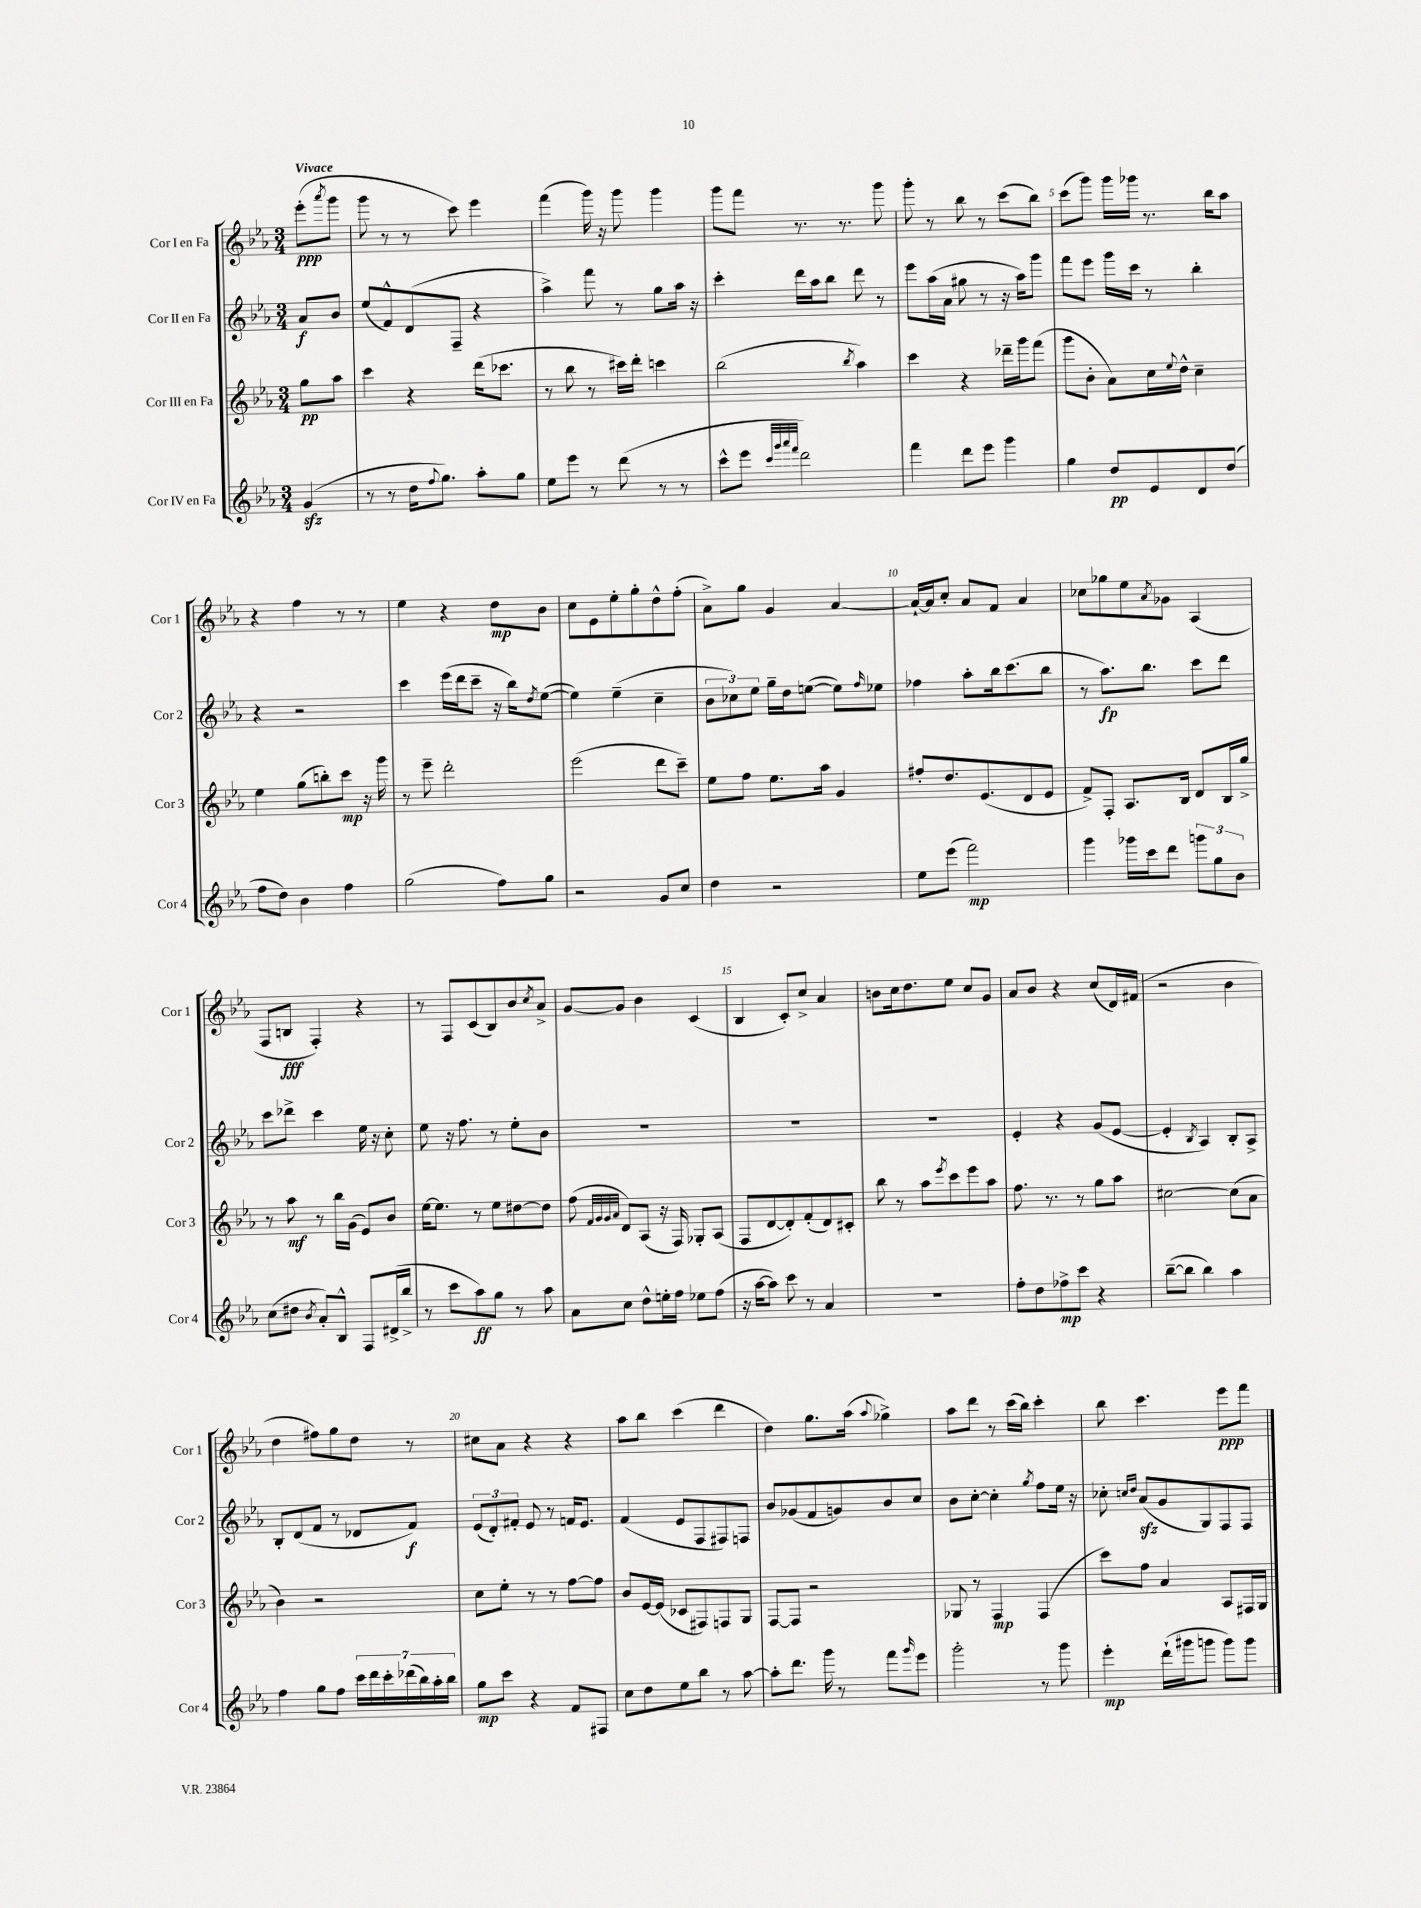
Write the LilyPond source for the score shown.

<<
\new StaffGroup <<
\new Staff = "s0" \with { instrumentName = "Cor I en Fa" shortInstrumentName = "Cor 1" } {
    \clef treble \key ees \major \numericTimeSignature \time 3/4 \partial 4 \tempo "Vivace"
    ees'''8-.\ppp( \acciaccatura { aes'''8 } g'''8 |
    g'''8 r8 r8 c'''8) ees'''4 |
    f'''4( g'''16) r16 g'''8 g'''4 |
    g'''8 f'''8 r8. r8. g'''8 |
    g'''8-. r8 bes''8 r8 c'''8( bes''8) |
    c'''8( g'''8) g'''16 ges'''16 r8. bes''16 aes''8 |
    r4 f''4 r8 r8 |
    ees''4 r4 d''8\mp bes'8 |
    c''8 ees'8 ees''8-. g''8-. d''8-^ f''8-.( |
    aes'8->) g''8 g'4 aes'4~ |
    aes'16~-! aes'16 c''8-. aes'8 f'8 aes'4 |
    ces''8 ges''8 ees''8 \acciaccatura { aes'8 } ges'8 aes4( |
    f8 b8\fff f4-.) r4 |
    r8 f8 c'8( bes8) bes'8 \acciaccatura { c''8 } aes'8-> |
    g'8~ g'8 bes'4 c'4( |
    bes4 c'8-.) c''8-> aes'4 |
    b'8 c''16 d''8. ees''8 c''8 g'8 |
    aes'8 bes'8 r4 c''8( d'16) fis'16( |
    r2 bes'4 |
    d''4 fis''8) g''8 d''8 r8 |
    cis''8 aes'8 r4 r4 |
    aes''8 bes''8 c'''4( d'''4 |
    d''4) g''8. aes''16( \appoggiatura { aes''8 } ges''4->) |
    aes''8 d'''8 r8 c'''16( bes''16) c'''4-. |
    bes''8 c'''4. ees'''8\ppp f'''8 \bar "|." |
}
\new Staff = "s1" \with { instrumentName = "Cor II en Fa" shortInstrumentName = "Cor 2" } {
    \clef treble \key ees \major \numericTimeSignature \time 3/4 \partial 4
    aes'8\f bes'8 |
    ees''8( f'8-^) d'8( f8-- r4 |
    aes''4->) f'''8 r8 g''8 aes''16 r16 |
    c'''4-. d'''16 aes''16 bes''8 d'''8 r8 |
    ees'''8 aes''16( aes'16 gis''8 r8 r16 aes''16) g'''8 |
    f'''8 ees'''8 g'''16 c'''16 r8 bes''4-. |
    r4 r2 |
    c'''4 ees'''16( d'''16 c'''8-- r16 bes''16) \acciaccatura { d''8 } ees''8~( |
    ees''4) ees''4--( c''4-- |
    \tuplet 3/2 { bes'8 ces''8) ees''8 } g''16-- d''16 e''8~( e''8) \grace { f''16 } ees''8 |
    fes''4 aes''8-. bes''16 c'''8.( bes''8 |
    r8 aes''8.\fp) bes''8. c'''8 d'''8 |
    c'''8 des'''8-> c'''4 ees''16 r16 c''8-. |
    ees''8 r16 f''8. r8 ees''8-. bes'8 |
    R2. |
    R2. |
    R2. |
    ees'4-. r4 g'8( ees'8~ |
    ees'4-. \acciaccatura { bes8 } aes4) bes8-. aes8-> |
    bes8-. d'8( f'8 r8 des'8 f'8\f) |
    \tuplet 3/2 { ees'8( d'8-.) fis'8-. } ees'8 r8 f'16 ees'8. |
    f'4( ees'8 f8 fis8) f8 |
    bes'8 ges'8( f'8 g'8) bes'8 c''8 |
    bes'8 c''8~-. c''4-. \acciaccatura { g''8 } f''8 ees''16 r16 |
    ces''8-. \grace { c''16 d''16 } aes'8\sfz( g'8 g8) f8 f8 \bar "|." |
}
\new Staff = "s2" \with { instrumentName = "Cor III en Fa" shortInstrumentName = "Cor 3" } {
    \clef treble \key ees \major \numericTimeSignature \time 3/4 \partial 4
    g''8\pp aes''8 |
    c'''4 r4 d'''16( ces'''8. |
    r8 bes''8 r8 cis'''16) d'''16-. c'''4 |
    bes''2( \acciaccatura { bes''8 } aes''4) |
    c'''4 r4 des'''16-- g'''16 f'''8( |
    g'''8 bes'8-. aes'8) c''16 \appoggiatura { ees''8 } d''16-^ c''4-- |
    ees''4 g''8( b''8-.) c'''8\mp r16 g'''16 |
    r8 ees'''8-- d'''2-. |
    ees'''2( d'''8 c'''8--) |
    ees''8 f''8 ees''8. aes''16 g'4 |
    fis''8-. d''8. ees'8.( d'8 ees'8 |
    f'8->) f8-. aes8. bes16 d'8 bes16 g''16-> |
    r8 aes''8\mf r8 bes''16 g'16( ees'8) bes'8 |
    ees''16~ ees''8. r8 ees''8 dis''8~ dis''8 |
    f''8( \grace { f'32 g'32 g'32 aes'32 } d'8) aes8( r16 f16) ges8-. aes8( |
    f8 d'8~ d'8-.) f'8-.( d'8) cis'8-. |
    bes''8 r8 aes''8 \acciaccatura { ees'''8 } c'''8 ees'''8 aes''8 |
    f''8. r8. r8 g''8 aes''8 |
    cis''2~ cis''8( aes'8 |
    bes'4) r2 |
    c''8 ees''8-. r8 r8 f''8~ f''8 |
    bes'8 ees'16~ ees'16( ces'8 fis8) f8 g8 |
    f8~ f8 r2 |
    ges8 r8 f4\mp f4( |
    c'''8) f''8 aes'4 aes8 fis16 g16 \bar "|." |
}
\new Staff = "s3" \with { instrumentName = "Cor IV en Fa" shortInstrumentName = "Cor 4" } {
    \clef treble \key ees \major \numericTimeSignature \time 3/4 \partial 4
    g'4\sfz( |
    r8 r8 d''16 \appoggiatura { f''8 } g''8.) aes''8-. g''8 |
    ees''8 ees'''8 r8 d'''8( r8 r8 |
    c'''8-^ ees'''8 \grace { c'''32 g'''32 aes'''32 f'''32 } d'''2) |
    f'''4 d'''8 ees'''8 g'''4 |
    g''4 d''8\pp ees'8 d'8 d''8( |
    f''8 d''8) bes'4 f''4 |
    g''2( f''8) g''8 |
    r2 g'8 c''8 |
    d''4 r2 |
    ees''8 ees'''8( f'''2\mp) |
    g'''4 ges'''16 c'''16 d'''8 \tuplet 3/2 { g'''8 g''8 bes'8 } |
    c''8( dis''8 \acciaccatura { bes'8 } aes'8-.) bes8-^ f8 dis'16->( bes''16-> |
    r8 c'''8 aes''8\ff) g''8 r8 aes''8 |
    aes'8 c''8 d''8-^ e''16-. f''16 ees''8 f''8( |
    r16 aes''16~ aes''8) c'''8 r8 aes'4 |
    R2. |
    f''8-. d''8 fes''8->\mp c'''8 r4 |
    bes''8~--( bes''8 bes''4) aes''4 |
    f''4 g''8 f''8 \tuplet 7/4 { c'''16 d'''16 c'''16-. des'''16( bes''16) aes''16-. bes''16 } |
    g''8\mp c'''8 r4 f'8 fis8 |
    c''8 d''8 ees''8 bes''8 r8 aes''8~ |
    aes''8-. d'''8. g'''16 r8 f'''8 \grace { g'''16 } ees'''8 |
    g'''2-. r8 g'''8 |
    ees'''4-.\mp d'''16-!( gis'''16 g'''8 g'''8) g'''8 \bar "|." |
}
>>
>>
\layout { \context { \Score \override BarNumber.break-visibility = ##(#f #t #t) barNumberVisibility = #(every-nth-bar-number-visible 5) } }
